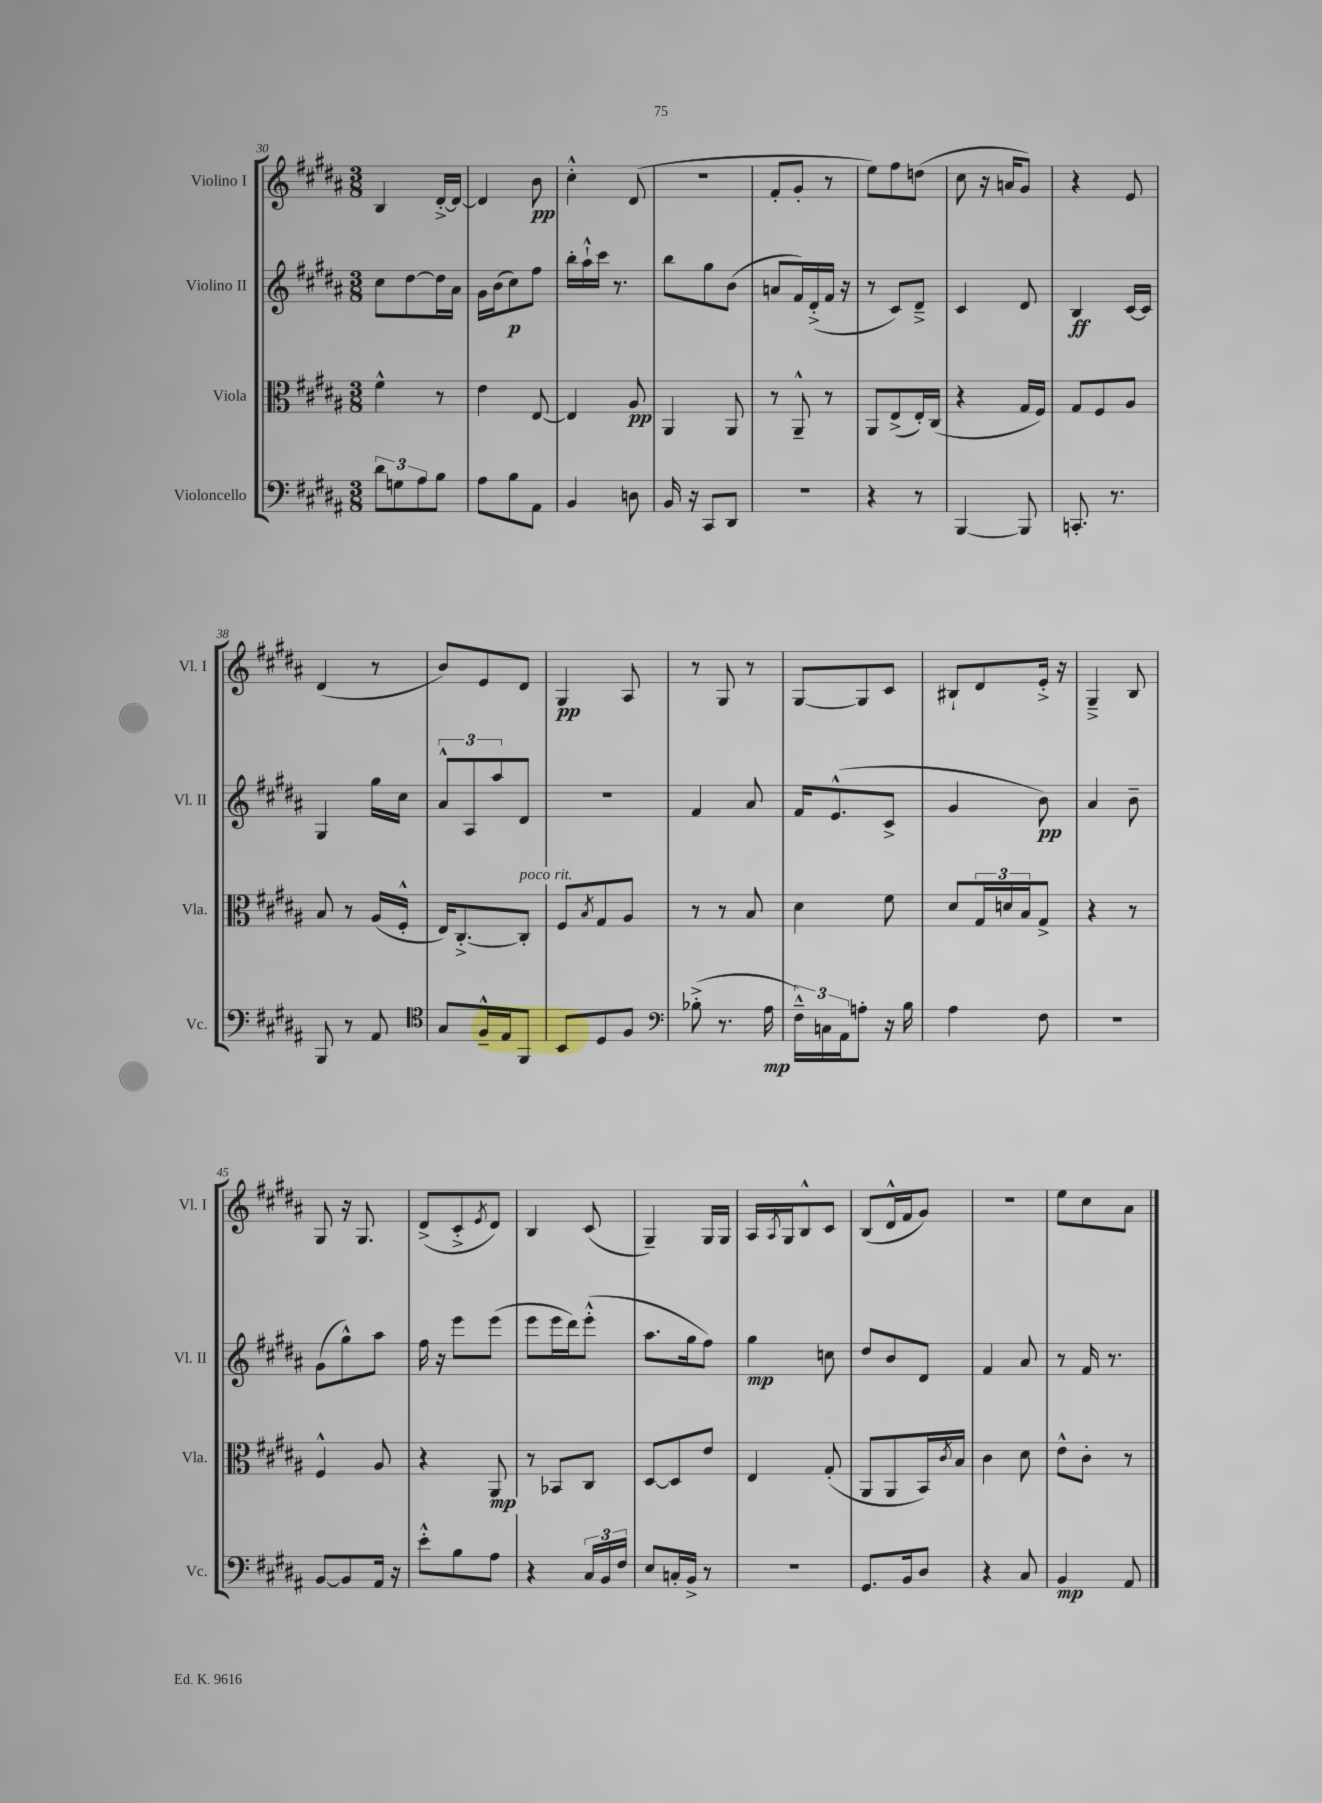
<<
\new StaffGroup <<
\new Staff = "s0" \with { instrumentName = "Violino I" shortInstrumentName = "Vl. I" } {
    \clef treble \key b \major \numericTimeSignature \time 3/8
    b4 dis'16~-.-> dis'16~ |
    dis'4 b'8\pp |
    cis''4-.-^ dis'8( |
    R4. |
    fis'8-. gis'8-. r8 |
    e''8) fis''8 d''8( |
    cis''8 r16 a'16 gis'8) |
    r4 e'8 |
    dis'4( r8 |
    b'8) e'8 dis'8 |
    gis4\pp ais8 |
    r8 gis8 r8 |
    gis8~ gis8 cis'8 |
    bis8-! dis'8 e'16-.-> r16 |
    gis4---> b8 |
    gis8 r16 gis8. |
    dis'8->( cis'8-.-> \acciaccatura { e'8 } dis'8) |
    b4 cis'8( |
    gis4--) gis16 gis16 |
    ais16 \acciaccatura { ais8 } gis16 b8-^ cis'8 |
    b8( dis'16-^ fis'16 gis'8) |
    R4. |
    e''8 cis''8 ais'8 \bar "|." |
}
\new Staff = "s1" \with { instrumentName = "Violino II" shortInstrumentName = "Vl. II" } {
    \clef treble \key b \major \numericTimeSignature \time 3/8
    cis''8 dis''8~ dis''16 ais'16 |
    gis'16 b'16( cis''8\p) fis''8 |
    b''16-. ais''16-!-^ cis'''16 r8. |
    b''8 gis''8 b'8( |
    a'8 fis'16) dis'16-.->( fis'16 r16 |
    r8 cis'8) dis'8---> |
    cis'4 dis'8 |
    b4\ff cis'16~ cis'16 |
    gis4 gis''16 cis''16 |
    \tuplet 3/2 { ais'8-^ ais8 ais''8 } dis'8 |
    R4. |
    fis'4 ais'8 |
    fis'16 e'8.-^( cis'8-> |
    gis'4 b'8\pp) |
    ais'4 b'8-- |
    gis'8( gis''8-^) ais''8 |
    fis''16 r16 e'''8 e'''8( |
    e'''8 e'''16 dis'''16) e'''8-.-^( |
    ais''8. gis''16 fis''8) |
    gis''4\mp c''8 |
    dis''8 b'8 dis'8 |
    fis'4 ais'8 |
    r8 fis'16 r8. \bar "|." |
}
\new Staff = "s2" \with { instrumentName = "Viola" shortInstrumentName = "Vla." } {
    \clef alto \key b \major \numericTimeSignature \time 3/8
    fis'4-^ r8 |
    e'4 e8~ |
    e4 ais8\pp |
    ais,4 ais,8 |
    r8 ais,8---^ r8 |
    ais,8 e8->( e16-.) cis16( |
    r4 gis16 fis16) |
    gis8 fis8 ais8 |
    b8 r8 ais16( fis16-.-^ |
    e16) cis8.~-.-> cis8-.^\markup { \italic "poco rit." } |
    fis8 \acciaccatura { b8 } gis8 ais8 |
    r8 r8 b8 |
    dis'4 fis'8 |
    dis'8 \tuplet 3/2 { gis16 d'16 b16 } gis8-> |
    r4 r8 |
    fis4-^ ais8 |
    r4 ais,8\mp |
    r8 bes,8 cis8 |
    dis8~ dis8 e'8 |
    e4 gis8-.( |
    ais,8 ais,8 b,16) \acciaccatura { cis'8 } b16 |
    cis'4 dis'8 |
    e'8-^ cis'8-. r8 \bar "|." |
}
\new Staff = "s3" \with { instrumentName = "Violoncello" shortInstrumentName = "Vc." } {
    \clef bass \key b \major \numericTimeSignature \time 3/8
    \tuplet 3/2 { dis'8 g8 ais8 } b8 |
    ais8 b8 ais,8 |
    b,4 d8 |
    b,16 r16 cis,8 dis,8 |
    R4. |
    r4 r8 |
    b,,4~ b,,8 |
    c,8.-. r8. |
    b,,8 r8 ais,8 |
    \clef tenor gis8 fis16---^ e16 fis,8 |
    b,8 dis8 fis8 |
    \clef bass bes8-.->( r8. ais16\mp |
    \tuplet 3/2 { fis16---^) c16 ais,16 } a8-. r16 b16 |
    ais4 fis8 |
    R4. |
    b,8~ b,8 ais,16 r16 |
    e'8-.-^ b8 ais8 |
    r4 \tuplet 3/2 { cis16 b,16 fis16 } |
    e8 c16-. b,16-> r8 |
    R4. |
    gis,8. b,16 dis8 |
    r4 cis8 |
    b,4\mp ais,8 \bar "|." |
}
>>
>>
\layout { \context { \Score currentBarNumber = #30 } }
